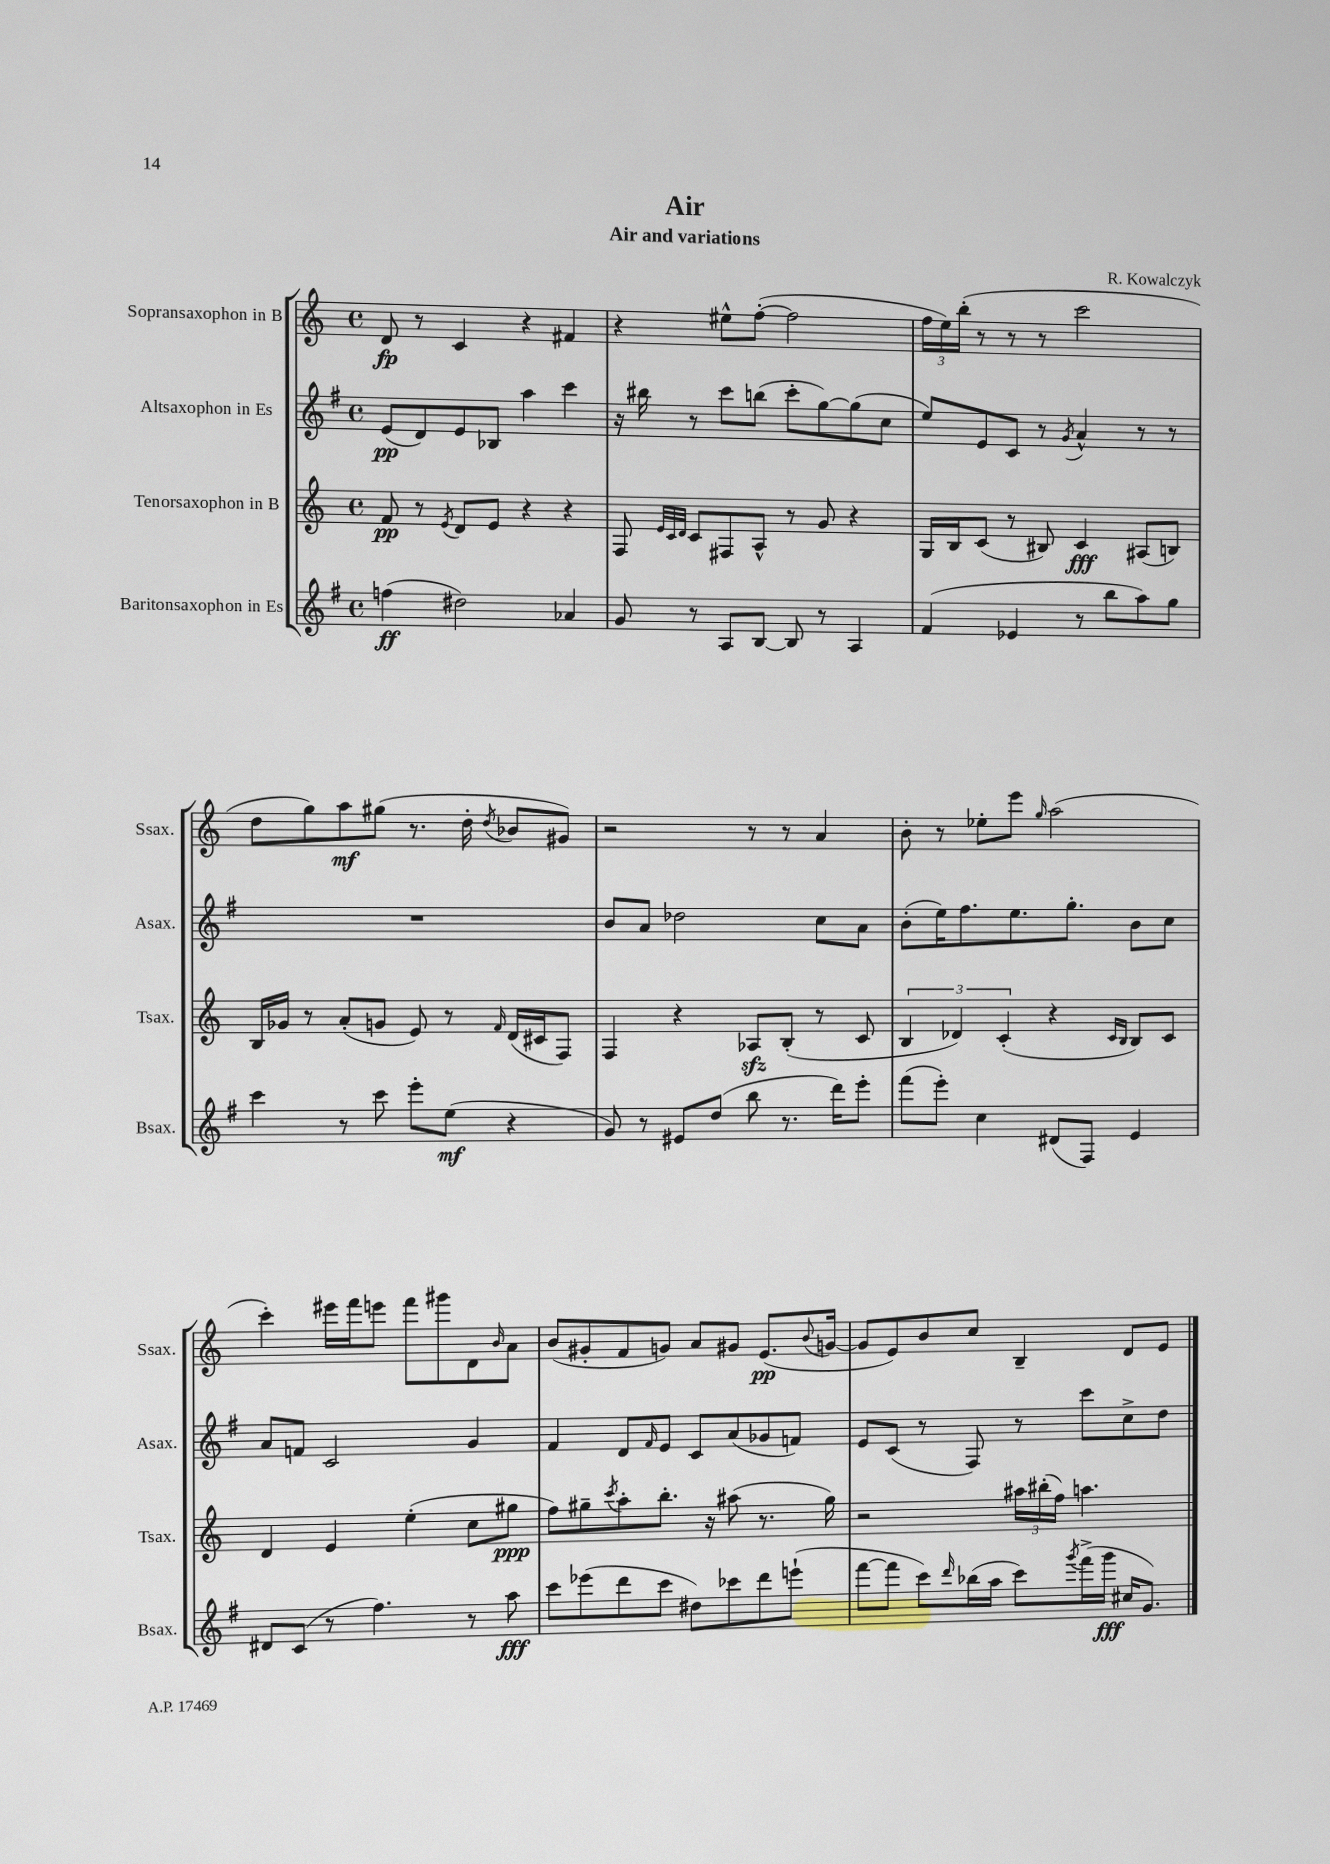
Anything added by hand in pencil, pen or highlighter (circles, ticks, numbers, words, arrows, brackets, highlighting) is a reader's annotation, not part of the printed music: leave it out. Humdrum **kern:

**kern	**kern	**kern	**kern
*staff4	*staff3	*staff2	*staff1
*clefG2	*clefG2	*clefG2	*clefG2
*k[f#]	*k[]	*k[f#]	*k[]
*M4/4	*M4/4	*M4/4	*M4/4
*met(c)	*met(c)	*met(c)	*met(c)
(4ff\	8f/	(8e/L	8d/
.	8r	8d/)	8r
.	8qe/	.	.
2dd#\)	8d/L	8e/	4c/
.	8e/J	8B-/J	.
.	4r	4aa\	4r
4a-/	4r	4ccc\	4f#/
=	=	=	=
8g/	8F/	16r	4r
.	.	16bb#\	.
.	32qqe/LLL	.	.
.	32qqc/	.	.
.	32qqd/JJJ	.	.
8r	8c/L	8r	.
8A/L	8F#/	8ccc\L	8ee#^^\L
[8B/J	8A^^/J	(8bb\J	([8ff'\J
8B/]	8r	8ccc'\L	2ff\]
8r	8g/	[8gg\)	.
4A/	4r	(8gg\]	.
.	.	8cc\J	.
=	=	=	=
(4f#/	16G/LL	8ee/L)	24ff\LL
.	.	.	24ee\)
.	16B/J	.	.
.	.	.	(24bb'\JJ
.	(8c/J	8e/	8r
4e-/	8r	8c/J	8r
.	8B#/)	8r	8r
.	.	8qg/	.
8r	4c/	4a^^/	2ccc\
8bb\L	.	.	.
8aa\)	(8A#/L	8r	.
8gg\J	8B/J)	8r	.
=	=	=	=
4ccc\	16B/LL	1r	8dd\L
.	16g-/JJ	.	.
.	8r	.	8gg\)
8r	(8a'/L	.	8aa\
8ccc\	8g/J	.	(8gg#\J
8eee'\L	8e/)	.	8.r
(8ee\J	8r	.	.
.	.	.	16dd'\
.	16qqf/	.	8qdd/
4r	(16d/LL	.	8b-/L
.	16c#/J	.	.
.	8F/J)	.	8g#/J)
=	=	=	=
8g/)	4F/	8b/L	2r
8r	.	8a/J	.
8e#/L	4r	2dd-\	.
(8dd/J	.	.	.
8bb\	8A-/L	.	8r
8.r	(8B'/J	.	8r
.	8r	8cc\L	4a/
16ddd\LK)	.	.	.
8eee'\J	8c/	8a\J	.
=	=	=	=
(8fff#\L	6B/	(8b'\L	8b'\
8eee'\J)	.	16ee\K)	8r
.	6d-/)	.	.
.	.	8.ff#\	.
4cc\	.	.	8ee-'\L
.	(6c'/	.	.
.	.	8.ee\	8eee\J
.	.	.	16qqgg/
(8d#/L	4r	.	(2aa\
.	.	8.gg'\J	.
8F#/J)	.	.	.
.	16qqc/LL	.	.
.	16qqB/JJ	.	.
4e/	8B/L)	8b\L	.
.	8c/J	8cc\J	.
=	=	=	=
8d#/L	4d/	8a/L	4ccc'\)
(8c/J	.	8f/J	.
8r	4e/	2c/	16eee#\LL
.	.	.	16fff\J
4.ff#\)	.	.	8eee\J
.	(4ee'\	.	8fff\L
.	.	.	8ggg#\
8r	8cc\L	4g/	8d\
.	.	.	16qqb/
8aa\	8gg#\J	.	8a\J
=	=	=	=
8ccc\L	8ff\L)	4f#/	(8b/L
(8eee-\	8gg#~\	.	8g#'/
.	8qccc/	.	.
8ddd\	8aa'\	8d/L	8f/
.	.	16qqf#/	.
8ccc\J	8.bb'\J	8e/J	8g/J)
8dd#\L)	.	8c/L	8a/L
.	16r	.	.
8ccc-\	(8aa#\	(8a/	8g#/J
8ddd\	8.r	8g-/	(8.e/L
(8eee`\J	.	8f/J)	.
.	.	.	8qqb/
.	16gg#\)	.	[16g/Jk
=	=	=	=
[8fff#\L	2r	8e/L	8g/]L
8fff#\]J	.	(8c/J	8e/)
8ccc\L)	.	8r	8b/
16qqddd/	.	.	.
(16bb-\L	.	8F#/)	8cc/J
16aa\JJ	.	.	.
8ccc\L)	24aa#\LL	8r	4B~/
.	(24bb#'\	.	.
.	24ff\JJ)	.	.
8qggg/	.	.	.
(16fff#^\L	4.aa\	8ccc\L	.
16ggg\JJ	.	.	.
16cc#/LK	.	8cc^\	8d/L
8.g/J)	.	.	.
.	.	8dd\J	8e/J
==	==	==	==
*-	*-	*-	*-
